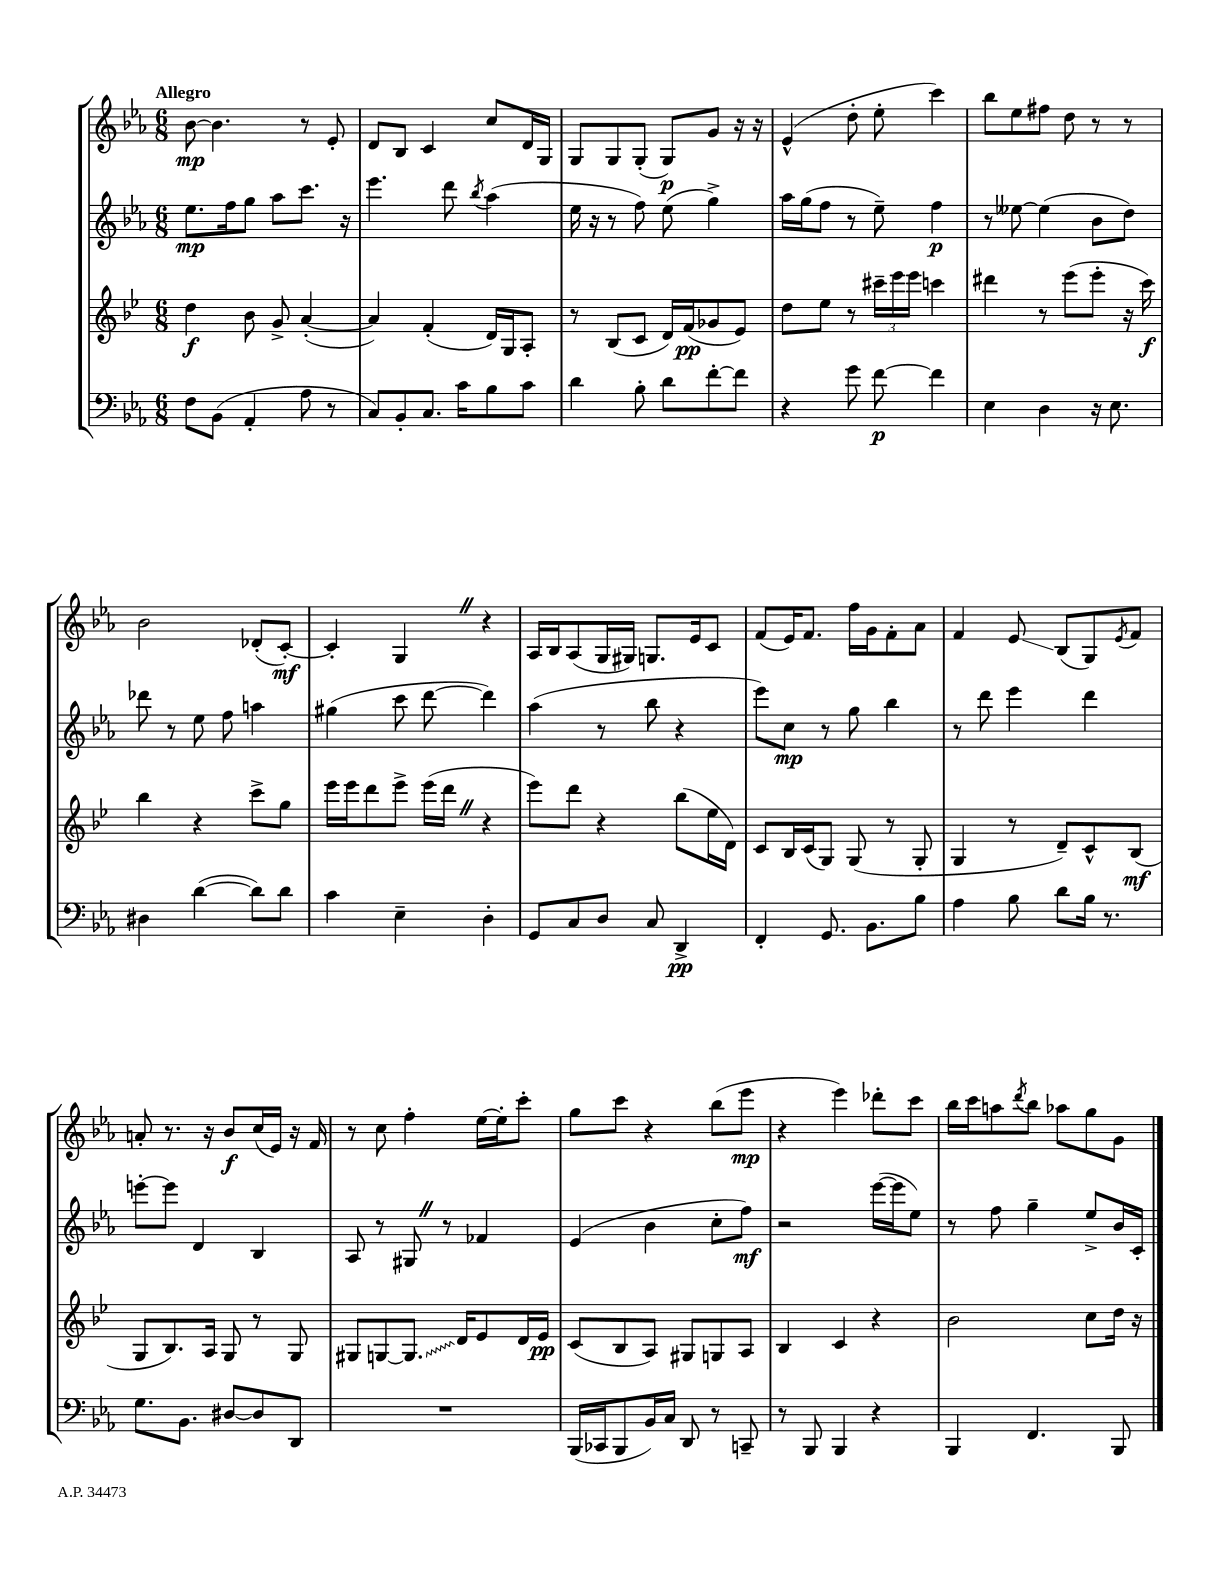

**kern	**kern	**kern	**kern
*staff4	*staff3	*staff2	*staff1
*clefF4	*clefG2	*clefG2	*clefG2
*k[b-e-a-]	*k[b-e-]	*k[b-e-a-]	*k[b-e-a-]
*M6/8	*M6/8	*M6/8	*M6/8
8F\L	4dd\	8.ee-\L	[8b-\
(8BB-\J	.	.	4.b-\]
.	.	16ff\k	.
4AA-'/	8b-\	8gg\J	.
.	8g^/	8aa-\L	.
8A-\	([4a'/	8.ccc\J	8r
8r	.	.	8e-'/
.	.	16r	.
=	=	=	=
8C/L)	4a/])	4.eee-\	8d/L
8BB-'/	.	.	8B-/J
8.C/J	(4f'/	.	4c/
.	.	8ddd\	.
16c\LK	.	.	.
.	.	8qbb-/	.
8B-\	16d/LL)	(4aa-\	8cc/L
.	16G/J	.	.
8c\J	8A'/J	.	16d/L
.	.	.	16G/JJ
=	=	=	=
4d\	8r	16ee-\	8G/L
.	.	16r	.
.	(8B-/L	8r	8G/
8B-'\	8c/J	8ff\)	(8G'/J
8d\L	16d/LL)	(8ee-\	8G/L)
.	(16f/J	.	.
[8f'\	8g-/	4gg^\)	8g/J
8f\]J	8e-/J)	.	16r
.	.	.	16r
=	=	=	=
4r	8dd\L	16aa-\LL	(4e-^^/
.	.	(16gg\J	.
.	8ee-\J	8ff\J	.
8g\	8r	8r	8dd'\
[8f\	24ccc#~\LL	8ee-~\)	8ee-'\
.	24eee-\	.	.
.	24eee-\JJ	.	.
4f\]	4ccc\	4ff\	4ccc\)
=	=	=	=
4E-\	4ddd#\	8r	8bb-\L
.	.	[8ee--\	8ee-\
4D\	8r	(4ee--\]	8ff#\J
.	(8eee-\L	.	8dd\
16r	8eee-'\J	8b-\L	8r
8.E-\	.	.	.
.	16r	8dd\J)	8r
.	16ccc\)	.	.
=	=	=	=
4D#\	4bb-\	8ddd-\	2b-\
.	.	8r	.
([4d\	4r	8ee-\	.
.	.	8ff\	.
8d\]L)	8ccc^\L	4aa\	(8d-'/L
8d\J	8gg\J	.	[8c'/J)
=	=	=	=
4c\	16eee-\LL	(4gg#\	4c'/]
.	16eee-\J	.	.
.	8ddd\	.	.
4E-~\	8eee-^\J	8ccc\	4G/
.	(16eee-\LL	[8ddd\	.
.	16ddd\JJ	.	.
4D'\	4r	4ddd\])	4r
=	=	=	=
8GG/L	8eee-\L)	(4aa-\	16A-/LL
.	.	.	16B-/J
8C/	8ddd\J	.	(8A-/
8D/J	4r	8r	16G/L
.	.	.	16G#/JJ)
8C/	.	8bb-\	8.G/L
4DD^/	(8bb-\L	4r	.
.	.	.	16e-/k
.	16ee-\L	.	8c/J
.	16d\JJ)	.	.
=	=	=	=
4FF'/	8c/L	8eee-\L)	(8f/L
.	16B-/L	8cc\J	16e-/K)
.	(16c/J	.	8.f/J
8.GG/	8G/J)	8r	.
.	(8G/	8gg\	16ff\LL
8.BB-\L	.	.	16g\J
.	8r	4bb-\	8f'\
8B-\J	8G'/	.	8a-\J
=	=	=	=
4A-\	4G/	8r	4f/
.	.	8ddd\	.
8B-\	8r	4eee-\	8e-/
8d\L	8d~/L)	.	(8B-/L
16B-\Jk	8c^^/	4ddd\	8G/)
8.r	.	.	.
.	.	.	8qe-/
.	(8B-/J	.	8f/J
=	=	=	=
8.G\L	8G/L	[8eee'\L	8a'/
.	8.B-/)	8eee\]J	8.r
8.BB-\J	.	.	.
.	.	4d/	.
.	16A/Jk	.	16r
[8D#/L	8G/	.	8b-/L
8D#/]	8r	4B-/	(16cc/L
.	.	.	16e-/JJ)
8DD/J	8G/	.	16r
.	.	.	16f/
=	=	=	=
2.r	8G#/L	8A-/	8r
.	[8G/	8r	8cc\
.	8.G/]J	8G#/	4ff'\
.	.	8r	.
.	16d/LK	.	.
.	8e-/	4f-/	[16ee-\LL
.	.	.	16ee-'\]J
.	16d/L	.	8ccc'\J
.	16e-/JJ	.	.
=	=	=	=
(16BBB-/LL	(8c/L	(4e-/	8gg\L
16CC-/J	.	.	.
8BBB-/	8B-/	.	8ccc\J
16BB-/L)	8A/J)	4b-\	4r
16C/JJ	.	.	.
8DD/	8G#/L	.	.
8r	8G/	8cc'\L	(8bb-\L
8CC~/	8A/J	8ff\J)	8eee-\J
=	=	=	=
8r	4B-/	2r	4r
8BBB-/	.	.	.
4BBB-/	4c/	.	4eee-\)
4r	4r	([16eee-\LL	8ddd-'\L
.	.	16eee-\]J	.
.	.	8ee-\J)	8ccc\J
=	=	=	=
4BBB-/	2b-\	8r	16bb-\LL
.	.	.	16ccc\J
.	.	8ff\	8aa\
.	.	.	8qddd/
4.FF/	.	4gg~\	8bb-\J
.	.	.	8aa-\L
.	8cc\L	8ee-^/L	8gg\
8BBB-/	16dd\Jk	16b-/L	8g\J
.	16r	16c'/JJ	.
==	==	==	==
*-	*-	*-	*-
